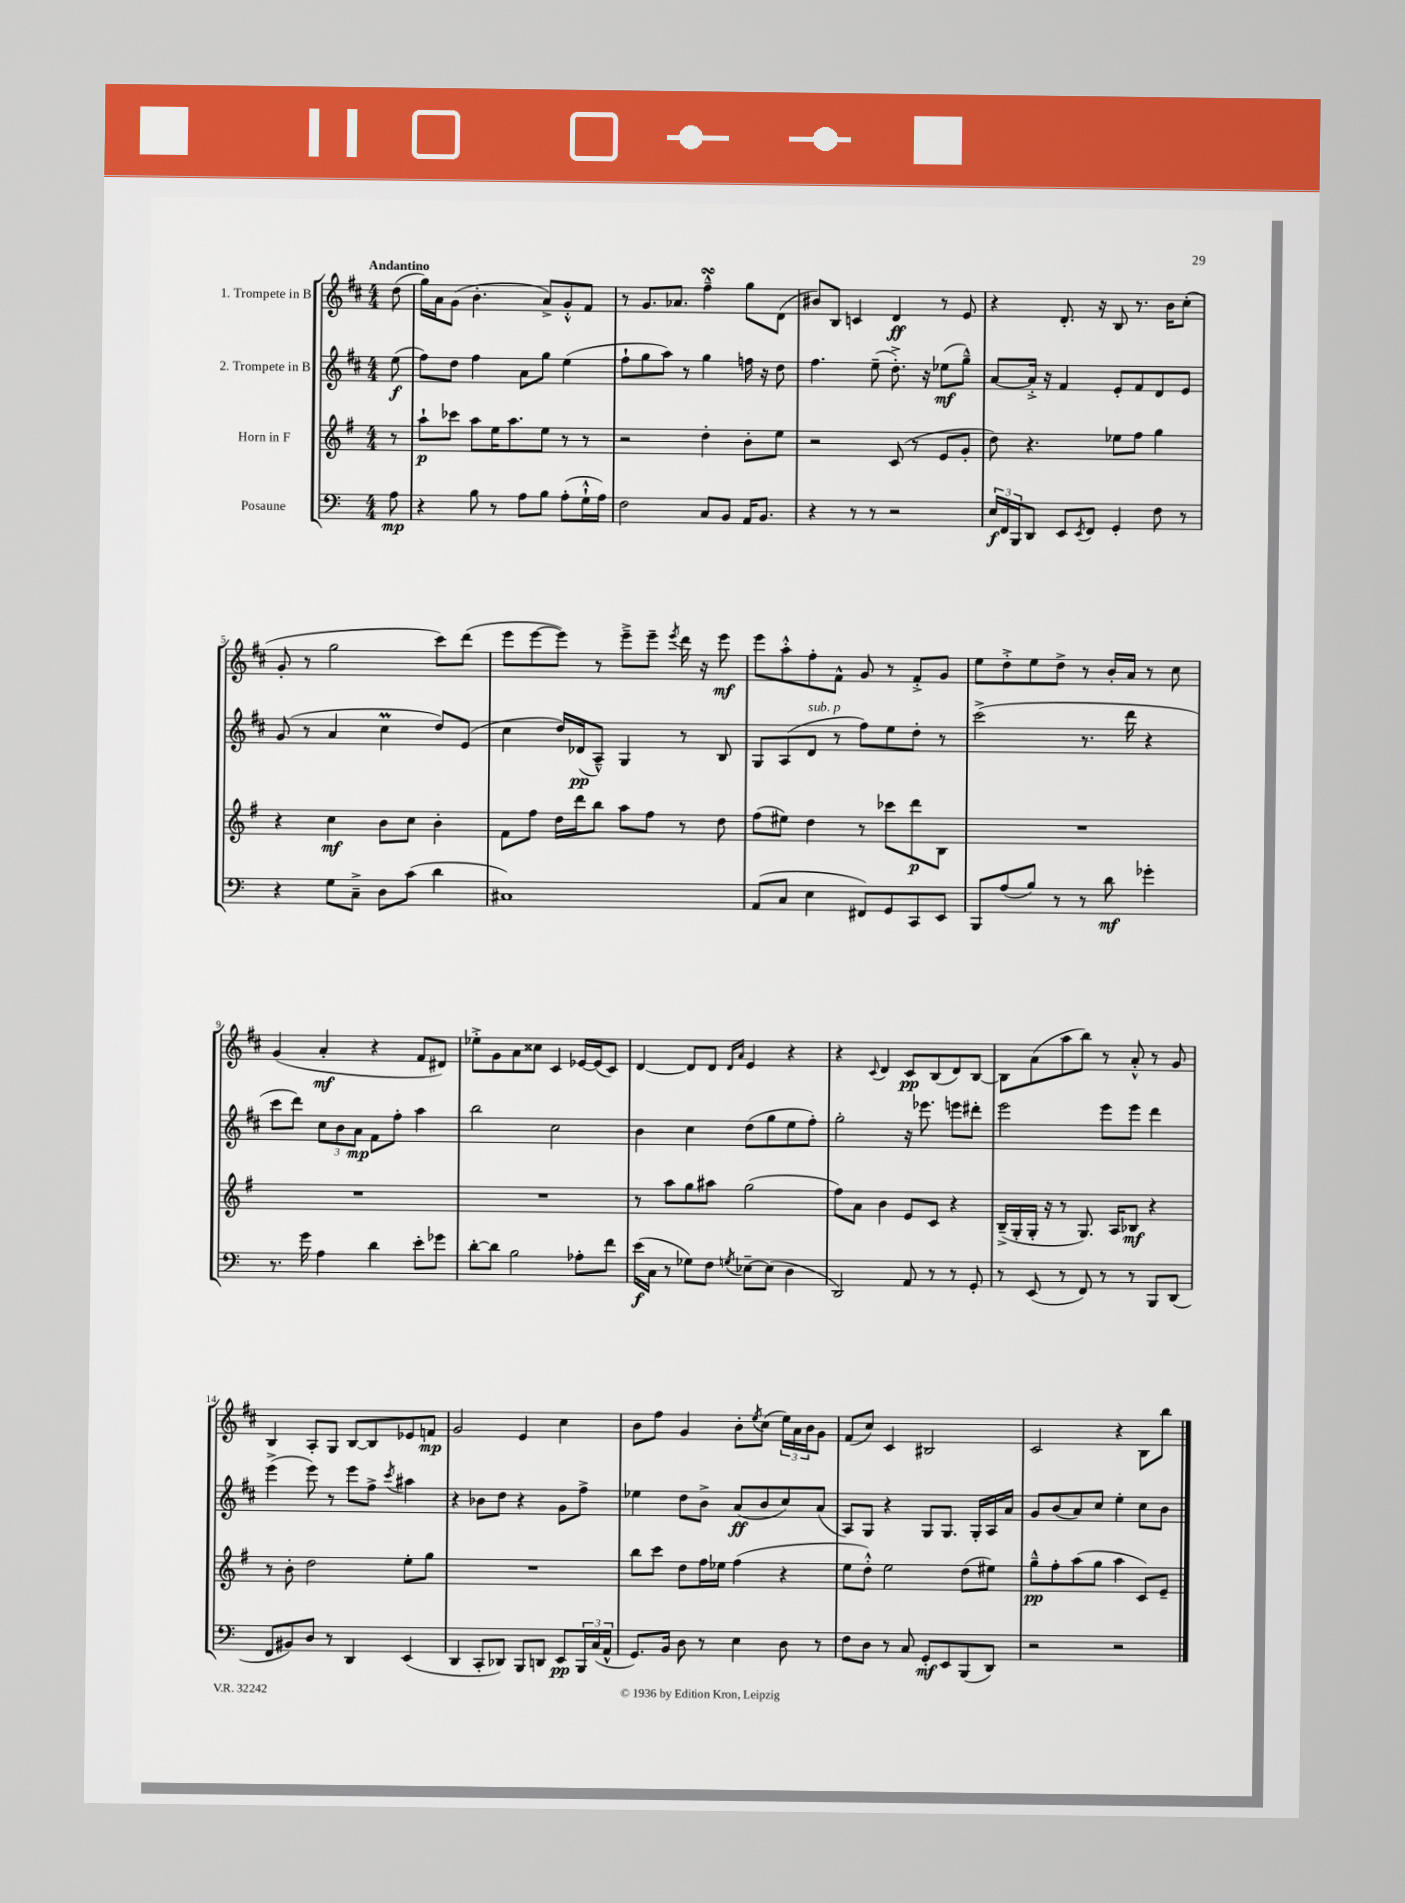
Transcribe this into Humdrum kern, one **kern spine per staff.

**kern	**kern	**kern	**kern
*staff4	*staff3	*staff2	*staff1
*clefF4	*clefG2	*clefG2	*clefG2
*k[]	*k[f#]	*k[f#c#]	*k[f#c#]
*M4/4	*M4/4	*M4/4	*M4/4
8A	8r	(8ee	(8dd
=	=	=	=
4r	8aa`	8ff#)	16gg)
.	.	.	16a
.	8ccc-	8dd	(8g
8B	8aa	4ff#	4.b'
8r	16ee	.	.
.	8.aa	.	.
8A	.	8a	.
8B	8ee	8gg	8a^)
(8A'	8r	(4ee	8g'^^
16G`^^	8r	.	8f#
16A)	.	.	.
=	=	=	=
2F	2r	8ff#`	8r
.	.	8gg	8.g
.	.	8aa)	.
.	.	.	8.a-
.	.	8r	.
8C	4dd'	4gg	4ff#~^^
8BB	.	.	.
16AA	8b'	16ff	8gg
8.BB	.	16r	.
.	8ee	8dd	(8d
=	=	=	=
4r	2r	4.ff#	8b#)
.	.	.	8B
8r	.	.	4c
8r	.	(8ee~	.
2r	(8c	8.dd'^)	4d
.	8r	.	.
.	.	16r	.
.	8e	(8ee-	8r
.	8g'	8gg~^^)	8e
=	=	=	=
24E	8dd)	[8a	4r
24FF	.	.	.
24BBB	.	.	.
8DD	4.r	16a'^]	.
.	.	16r	.
8EE	.	4f#	8.d'
8qEE	.	.	.
8FF	.	.	.
.	.	.	16r
4GG'	8ee-	8e'	8B
.	8ff#	8f#	8.r
8F	4gg	8d	.
.	.	.	16b
8r	.	8e	(8cc#'
=	=	=	=
4r	4r	(8g	8g'
.	.	8r	8r
8G	4cc	4a	2gg
8C~^	.	.	.
8D	8b	4cc#	.
(8c	8cc	.	.
4d	4b'	8dd)	8ccc#)
.	.	(8e	(8ddd
=	=	=	=
1C#)	8f#	4cc#	8eee
.	8ff#	.	[8eee
.	16dd	16dd)	8eee])
.	16ddd	(16d-	.
.	8bb	8A~^^)	8r
.	8aa	4G	8eee~^
.	8ff#	.	8eee~
.	.	.	8qeee
.	8r	8r	16ddd
.	.	.	16r
.	8dd	8B	8eee
=	=	=	=
(8AA	(8ff#	8G	8eee
8C	8ee#)	(8A	8aa'^^
4E	4dd	8d	8ff#'
.	.	8r	8f#^^
8FF#)	8r	8ff#)	8g
8GG	8ccc-	8ee	8r
8CC	8ddd	8dd'	8f#'^
8EE	8B	8r	8g
=	=	=	=
8BBB	1r	(2ccc#^	8ee
(8A	.	.	8dd'^
8B)	.	.	8ee
8r	.	.	8dd^
8r	.	8.r	8r
8d	.	.	16b'
.	.	16ddd	16a
4g-'	.	4r	8r
.	.	.	8cc#
=	=	=	=
8.r	1r	8ccc#	(4g
.	.	8ddd)	.
16g	.	.	.
4A	.	12cc#	4a'
.	.	12b	.
.	.	12a	.
4d	.	8f#	4r
.	.	8ff#'	.
8e'	.	4aa	8f#
8g-	.	.	8d#)
=	=	=	=
[8d'	1r	2bb	8ee-'^
8d]	.	.	8g
2B	.	.	8a
.	.	.	8cc##
.	.	2cc#	4c#
8A-'	.	.	[16e-
.	.	.	(16e-]
8f	.	.	8c#)
=	=	=	=
(16e	8r	4b	[4d
16C	.	.	.
8r	8aa	.	.
8G-)	8gg	4cc#	8d]
8F	8aa#	.	8d
.	.	.	16qqd
8qG	.	.	16qqa
[8E-~	(2gg	(8dd	4e
(8E-]	.	8gg	.
4D	.	8ee	4r
.	.	8ff#')	.
=	=	=	=
2DD)	8ff#)	2gg'	4r
.	8a	.	.
.	.	.	8qqc#
.	4b	.	4d
8AA	8e	16r	8c#
.	.	8.eee-	.
8r	8c	.	(8B
8r	4r	8eee	8d)
8GG'	.	8ddd#'	[8B
=	=	=	=
8r	(16B~^	2eee	8B]
.	16G'	.	.
(8EE	16G'	.	(8a
.	16r	.	.
8r	8r	.	8aa
8FF)	8.G)	.	8bb)
8r	.	8eee	8r
.	16A	.	.
8r	8B-	8eee	8a'^^
8BBB	4r	4ddd	8r
(8DD	.	.	8g
=	=	=	=
8FF	8r	(4eee^	4B
8BB#)	8b'	.	.
8D	2dd	8eee)	8A'
8r	.	8r	8G
4DD	.	8eee	[8B
.	.	8ff#^	8B]
.	.	8qccc#	.
(4EE	8ee'	4aa#	8e-
.	8gg	.	8f
=	=	=	=
4DD	1r	4r	2g
8CC'	.	8b-	.
8DD-)	.	8dd	.
8BBB	.	4r	4e
8DD	.	.	.
8EE	.	8g	4cc#
24BBB	.	8ff#^	.
(24C	.	.	.
24AA^^	.	.	.
=	=	=	=
8.GG)	8bb	4ee-	8b
.	8ccc	.	8ff#
16BB	.	.	.
8D	8dd	8dd	4g
8r	16ff#	8b^	.
.	16ee-	.	.
4E	(4ff#	(8a	8b'
.	.	.	8qee
.	.	8b	(8cc#
8D	4r	8cc#)	24ee)
.	.	.	24a
.	.	.	24b
8r	.	(8a	8g
=	=	=	=
8F	8ee	8A)	(8f#
8D	8dd'^^)	8G	8cc#)
8r	2ee	4r	4c#
8C	.	.	.
8GG'	.	8G	2B#
8EE	.	8.G	.
(8BBB	(8dd	.	.
.	.	16G'	.
8DD)	8ee#)	16A	.
.	.	16a	.
=	=	=	=
2r	8gg~^^	8g	2c#
.	8ff#'	(8b	.
.	(8aa	8a)	.
.	8gg	8cc#	.
2r	4aa	4ee'	4r
.	8c)	8cc#	8B
.	8e~	8b	8bb
==	==	==	==
*-	*-	*-	*-
